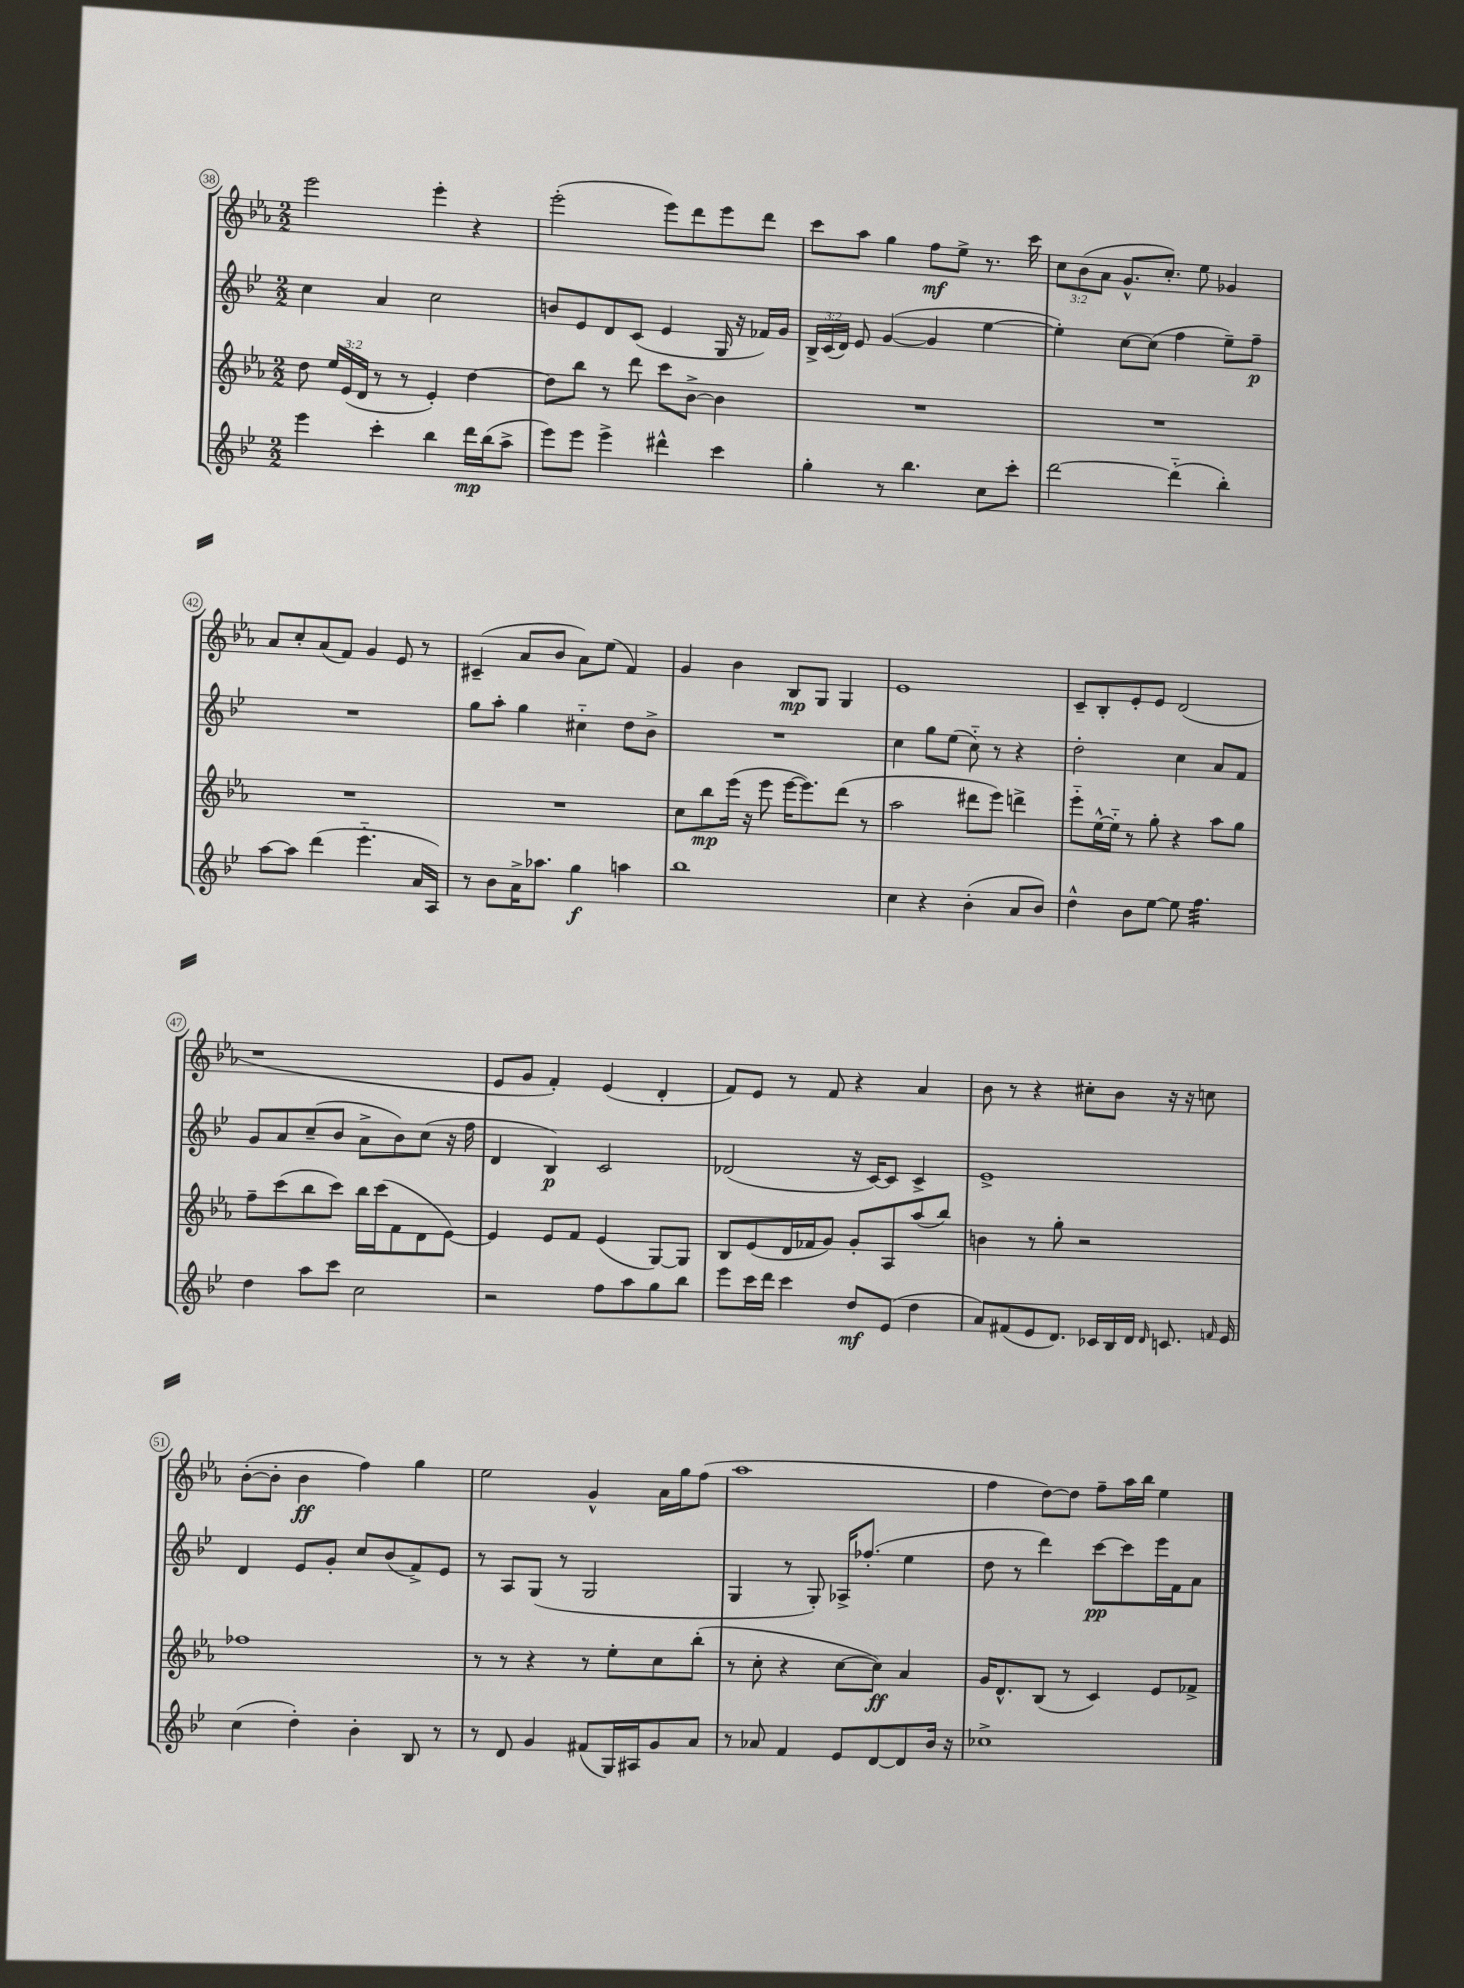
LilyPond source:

<<
\new StaffGroup <<
\new Staff = "s0" {
    \clef treble \key ees \major \numericTimeSignature \time 2/2 \override Staff.TupletNumber.text = #tuplet-number::calc-fraction-text
    \autoBeamOff ees'''2 ees'''4-. r4 |
    ees'''2-.( ees'''8[) d'''8 ees'''8 d'''8] |
    c'''8[ aes''8] g''4 f''8[\mf ees''8]-> r8. c'''16 |
    \tuplet 3/2 { c''8[ bes'8( aes'8] } g'8.[-^ c''8.]-.) ees''8 ges'4 |
    aes'8[ c''8-. aes'8( f'8]) g'4 ees'8 r8 |
    cis'4--( aes'8[ bes'8] aes'8[) ees''8]( f'4) |
    g'4 bes'4 bes8[\mp g8] g4 |
    ees'1 |
    c'8[-- bes8-. ees'8-. ees'8] d'2( |
    r1 |
    ees'8[ g'8] f'4-.) ees'4( d'4-. |
    f'8[) ees'8] r8 f'8 r4 aes'4 |
    bes'8 r8 r4 cis''8[-. bes'8] r16 r16 c''8 |
    bes'8[~-.( bes'8]-. bes'4\ff f''4) g''4 |
    ees''2 g'4-^ aes'16[ g''16 f''8]( |
    aes''1 |
    f''4 d''8[~) d''8] f''8[-- aes''16 bes''16] ees''4 \bar "|." |
}
\new Staff = "s1" {
    \clef treble \key bes \major \numericTimeSignature \time 2/2 \override Staff.TupletNumber.text = #tuplet-number::calc-fraction-text
    \autoBeamOff c''4 a'4 c''2 |
    b'8[ ees'8 d'8 c'8]( ees'4 g16 r16 fes'16[) g'16] |
    \tuplet 3/2 { bes16[-> c'16( d'16]) } ees'8 g'4~( g'4 ees''4~ |
    ees''4-.) c''8[~ c''8]( f''4 ees''8[--) f''8]--\p |
    R1 |
    g''8[ a''8]-. g''4 cis''4-_ d''8[ bes'8]-> |
    R1 |
    c''4 g''8[ ees''8]( c''8-_) r8 r4 |
    d''2-. c''4 a'8[ f'8] |
    g'8[ a'8 c''8--( bes'8] a'8[-> bes'8) c''8]( r16 f''16 |
    d'4 bes4\p) c'2 |
    des'2( r16 c'16[~) c'8] c'4-> |
    ees'1-> |
    d'4 ees'8[ g'8]-. c''8[ bes'8( f'8->) ees'8] |
    r8 a8[ g8]( r8 g2 |
    g4 r8 g8-.) aes16[-> fes''8.]-.( ees''4 |
    d''8 r8 d'''4) c'''8[~\pp c'''8 ees'''16 f'16 a'8] \bar "|." |
}
\new Staff = "s2" {
    \clef treble \key ees \major \numericTimeSignature \time 2/2 \override Staff.TupletNumber.text = #tuplet-number::calc-fraction-text
    \autoBeamOff d''8 \tuplet 3/2 { ees''16[ ees'16( d'16] } r8 r8 ees'4-.) d''4~ |
    d''8[ bes''8] r8 d'''8 c'''8[ bes'8]~-> bes'4 |
    R1 |
    R1 |
    R1 |
    R1 |
    c''8[ bes''8\mp ees'''16]( r16 ees'''8 ees'''16[~ ees'''8.) d'''8]( r8 |
    aes''2 dis'''8[ ees'''8]) d'''4-> |
    ees'''8[-_ ees''16~-^ ees''16]-_ r8 g''8-. r4 aes''8[ g''8] |
    f''8[-- c'''8( bes''8 c'''8]) bes''16[ c'''16( f'8 d'8 ees'8]~) |
    ees'4 ees'8[ f'8] ees'4( g8[~) g8] |
    bes8[ ees'8( d'16 fes'16 g'8]) g'8[-. aes8 aes''8( bes''8]) |
    b'4 r8 g''8-. r2 |
    fes''1 |
    r8 r8 r4 r8 ees''8[-. c''8 bes''8]-.( |
    r8 c''8-. r4 c''8[~ c''8]\ff) aes'4 |
    g'16[ d'8.-^ bes8]( r8 c'4) ees'8[ fes'8]-> \bar "|." |
}
\new Staff = "s3" {
    \clef treble \key bes \major \numericTimeSignature \time 2/2
    \autoBeamOff ees'''4 c'''4-. bes''4 d'''16[\mp bes''16( a''8]-> |
    ees'''8[) ees'''8] ees'''4-> dis'''4-^ c'''4 |
    g''4-. r8 bes''4. c''8[ c'''8]-. |
    d'''2~ d'''4-_( bes''4-.) |
    a''8[~ a''8] d'''4( ees'''4.-_ a'16[ a16]) |
    r8 bes'8[ a'16-> aes''8.] g''4\f a''4 |
    bes''1 |
    c''4 r4 bes'4-.( a'8[ bes'8]) |
    d''4-^ bes'8[ ees''8]~ ees''8 f''4.:32 |
    d''4 a''8[ c'''8] c''2 |
    r2 f''8[ a''8 g''8 bes''8] |
    ees'''8[ c'''16 d'''16] c'''4 d''8[\mf ees'8]( d''4 |
    a'8[) fis'8( ees'8 d'8.]) ces'16[ bes16 d'16] \grace { d'16 } c'8. \grace { f'16 } ees'16 |
    c''4( d''4-.) bes'4-. bes8 r8 |
    r8 d'8 g'4 fis'8[( g16) ais16 g'8 a'8] |
    r8 aes'8 f'4 ees'8[ d'8~ d'8 bes'16] r16 |
    ces''1-> \bar "|." |
}
>>
>>
\layout { \context { \Score currentBarNumber = #38 \override BarNumber.stencil = #(make-stencil-circler 0.1 0.3 ly:text-interface::print) } }
